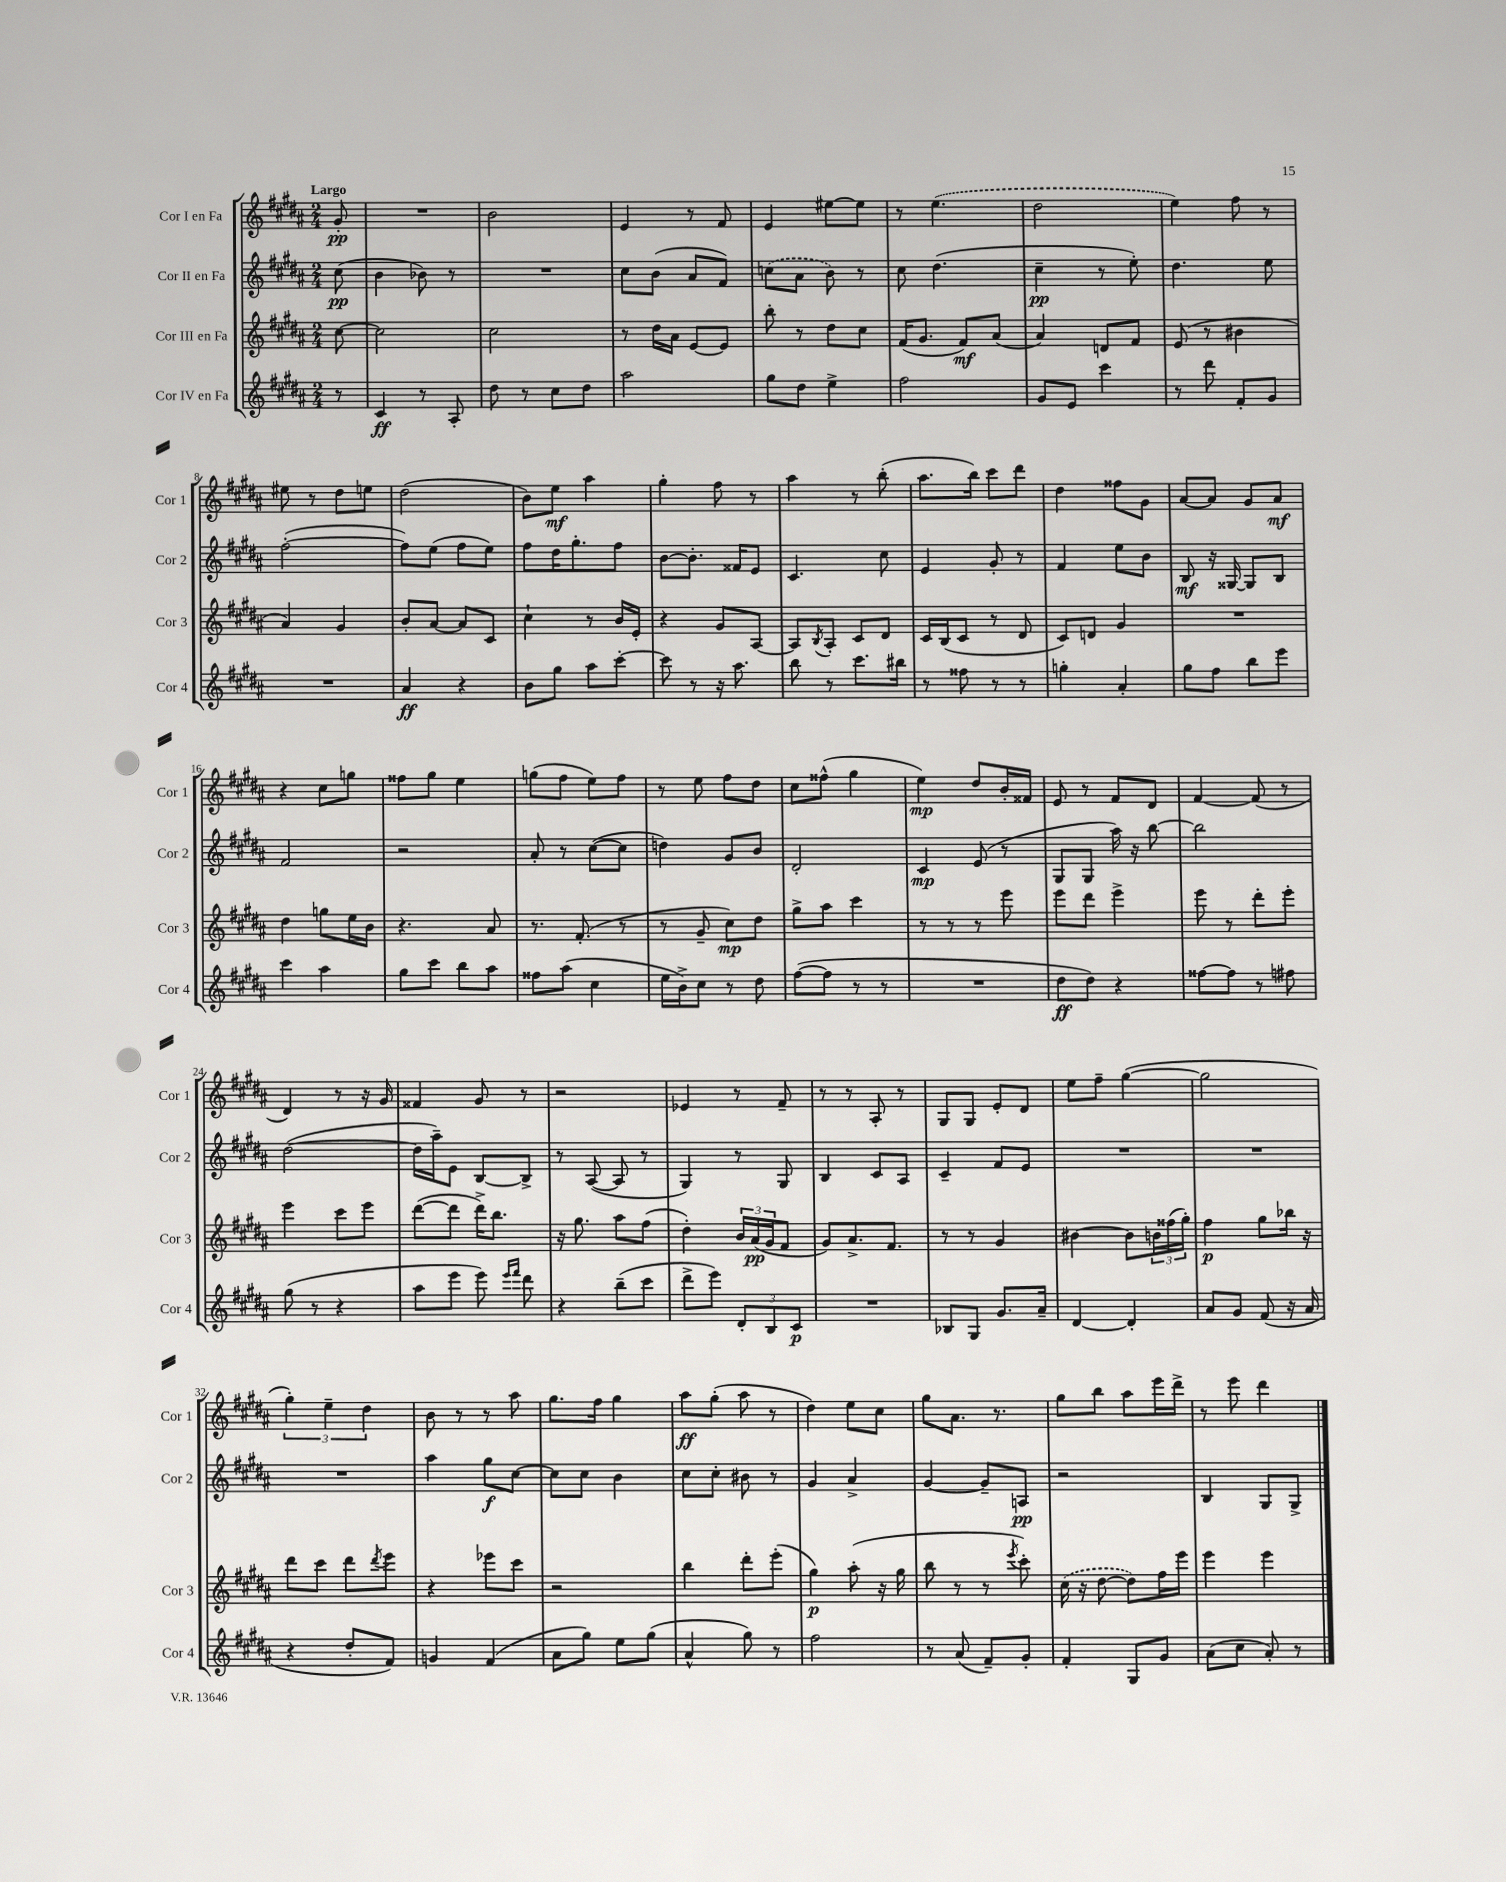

**kern	**kern	**kern	**kern
*staff4	*staff3	*staff2	*staff1
*clefG2	*clefG2	*clefG2	*clefG2
*k[f#c#g#d#a#]	*k[f#c#g#d#a#]	*k[f#c#g#d#a#]	*k[f#c#g#d#a#]
*M2/4	*M2/4	*M2/4	*M2/4
8r	[8cc#\	(8cc#\	8g#'/
=	=	=	=
4c#/	2cc#\]	4b\	2r
8r	.	8b-\)	.
8A#'/	.	8r	.
=	=	=	=
8dd#\	2cc#\	2r	2b\
8r	.	.	.
8cc#\L	.	.	.
8dd#\J	.	.	.
=	=	=	=
2aa#\	8r	8cc#\L	4e/
.	16dd#\LL	(8b\J	.
.	16a#\JJ	.	.
.	[8e/L	8a#/L	8r
.	8e/]J	8f#/J)	8f#/
=	=	=	=
8gg#\L	8bb'\	(8cc\L	4e/
8dd#\J	8r	8a#\J	.
4ee^\	8dd#\L	8b\)	[8ee#\L
.	8cc#\J	8r	8ee#\]J
=	=	=	=
2ff#\	(16f#/LK	8cc#\	8r
.	8.g#/J	.	.
.	.	(4.dd#\	(4.ee\
.	8f#/L)	.	.
.	(8a#/J	.	.
=	=	=	=
8g#/L	4a#/)	4cc#~\	2dd#\
8e/J	.	.	.
4ccc#\	8d/L	8r	.
.	8f#/J	8ee'\)	.
=	=	=	=
8r	(8e/	4.dd#\	4ee\)
8ddd#\	8r	.	.
8f#'/L	4b#\	.	8ff#\
8g#/J	.	8ee\	8r
=	=	=	=
2r	4a#/)	([2ff#'\	8ee#\
.	.	.	8r
.	4g#/	.	8dd#\L
.	.	.	8ee\J
=	=	=	=
4a#/	8b'/L	8ff#\]L)	(2dd#\
.	[8a#/J	(8ee\J	.
4r	8a#/]L	8ff#\L	.
.	8c#/J	8ee\J)	.
=	=	=	=
8b\L	4cc#`\	8ff#\L	8b\L)
8gg#\J	.	16dd#\K	8ee\J
.	.	8.gg#'\	.
8aa#\L	8r	.	4aa#\
[8ccc#'\J	16b/LL	8ff#\J	.
.	16e'/JJ	.	.
=	=	=	=
8ccc#\]	4r	[8b\L	4gg#'\
8r	.	8.b'\]J	.
16r	8g#/L	.	8ff#\
8.aa#\	.	16f##/LK	.
.	[8A#/J	8e/J	8r
=	=	=	=
8bb\	8A#/]L	4.c#/	4aa#\
.	8qB/	.	.
8r	8A#'/J	.	.
8.ccc#\L	8c#/L	.	8r
.	8d#/J	8cc#\	(8bb'\
16bb#\Jk	.	.	.
=	=	=	=
8r	16c#/LL	4e/	8.aa#\L
.	(16B/J	.	.
8ff##\	8c#/J	.	.
.	.	.	16bb\Jk)
8r	8r	8g#'/	8ccc#\L
8r	8d#/	8r	8ddd#\J
=	=	=	=
4gg'\	8c#/L)	4f#/	4dd#\
.	8d/J	.	.
4a#'/	4g#/	8ee\L	8ff##\L
.	.	8b\J	8g#\J
=	=	=	=
8gg#\L	2r	8B/	[8a#/L
8ff#\J	.	16r	8a#/]J
.	.	[16G##/	.
8bb\L	.	8G##/]L	8g#/L
8eee\J	.	8B/J	8a#/J
=	=	=	=
4ccc#\	4dd#\	2f#/	4r
4aa#\	8gg\L	.	8cc#\L
.	16ee\L	.	8gg\J
.	16b\JJ	.	.
=	=	=	=
8gg#\L	4.r	2r	8ff##\L
8ccc#\J	.	.	8gg#\J
8bb\L	.	.	4ee\
8aa#\J	8a#/	.	.
=	=	=	=
8ff##\L	8.r	8a#'/	(8gg\L
(8aa#\J	.	8r	8ff#\J
.	(8.f#'/	.	.
4cc#\	.	([8cc#\L	8ee\L)
.	8r	8cc#\]J	8ff#\J
=	=	=	=
16ee\LL	8r	4dd\)	8r
16b^\J)	.	.	.
8cc#\J	8g#~/	.	8ee\
8r	8cc#\L)	8g#/L	8ff#\L
8dd#\	8dd#\J	8b/J	8dd#\J
=	=	=	=
([8ff#\L	8gg#^\L	2d#'/	8cc#\L
8ff#\]J	8aa#\J	.	(8ff##^^\J
8r	4ccc#\	.	4gg#\
8r	.	.	.
=	=	=	=
2r	8r	4c#/	4ee\)
.	8r	.	.
.	8r	(8e/	8dd#/L
.	8eee\	8r	16b'/L
.	.	.	16f##/JJ
=	=	=	=
8dd#\L	8eee\L	8G#/L	8e/
8dd#\J)	8ddd#\J	8G#/J	8r
4r	4eee^\	16aa#\)	8f#/L
.	.	16r	.
.	.	[8bb\	8d#/J
=	=	=	=
[8ff##\L	8eee\	2bb\]	[4f#/
8ff##\]J	8r	.	.
8r	8ddd#'\L	.	(8f#/]
8ff#\	8eee'\J	.	8r
=	=	=	=
(8gg#\	4eee\	([2dd#\	4d#/)
8r	.	.	.
4r	8ccc#\L	.	8r
.	8eee\J	.	16r
.	.	.	16g#/
=	=	=	=
8aa#\L	([8ddd#\L	16dd#\]LL	4f##/
.	.	16aa#~\J)	.
8eee\J	8ddd#\]J	8e\J	.
8eee\)	16ddd#^\LK)	[8B/L	8g#/
.	8.bb\J	.	.
16qqeee/LL	.	.	.
16qqfff#/JJ	.	.	.
8ddd#\	.	8B^/]J	8r
=	=	=	=
4r	16r	8r	2r
.	8.gg#\	.	.
.	.	([8A#/	.
(8bb~\L	8aa#\L	8A#/]	.
8ccc#\J	(8ff#\J	8r	.
=	=	=	=
8ddd#^\L	4dd#'\)	4G#/)	4e-/
8eee\J)	.	.	.
12d#'/L	24b/LL	8r	8r
.	(24a#/	.	.
12B/	24g#/J	.	.
.	8f#/J	8G#/	8f#~/
12c#/J	.	.	.
=	=	=	=
2r	8g#/L)	4B/	8r
.	8.a#^/	.	8r
.	.	8c#/L	8A#'/
.	8.f#/J	.	.
.	.	8A#/J	8r
=	=	=	=
8B-/L	8r	4c#~/	8G#/L
8G#/J	8r	.	8G#/J
8.g#/L	4g#/	8f#/L	8e'/L
.	.	8e/J	8d#/J
16a#~/Jk	.	.	.
=	=	=	=
[4d#/	[4b#\	2r	8ee\L
.	.	.	8ff#~\J
4d#'/]	8b#\]L	.	([4gg#\
.	24b\L	.	.
.	(24ff##\	.	.
.	24gg#'\JJ)	.	.
=	=	=	=
8a#/L	4ff#\	2r	2gg#\]
8g#/J	.	.	.
(8f#/	8gg#\L	.	.
16r	16bb-\Jk	.	.
16a#/	16r	.	.
=	=	=	=
4r	8ddd#\L	2r	6gg#'\)
.	8ccc#\J	.	.
.	.	.	6ee~\
8dd#'/L	8ddd#\L	.	.
.	.	.	6dd#\
.	8qddd#/	.	.
8f#/J)	8eee\J	.	.
=	=	=	=
4g/	4r	4aa#\	8b\
.	.	.	8r
(4f#/	8eee-\L	8gg#\L	8r
.	8ccc#\J	[8cc#\J	8aa#\
=	=	=	=
8a#\L	2r	8cc#\]L	8.gg#\L
8gg#\J)	.	8cc#\J	.
.	.	.	16ff#\Jk
8ee\L	.	4b\	4gg#\
(8gg#\J	.	.	.
=	=	=	=
4a#^^/	4bb\	8cc#\L	8aa#\L
.	.	8cc#'\J	(8gg#'\J
8gg#\)	8ddd#'\L	8b#\	8aa#\
8r	(8eee'\J	8r	8r
=	=	=	=
2ff#\	4gg#\)	4g#/	4dd#\)
.	(8aa#'\	4a#^/	8ee\L
.	16r	.	8cc#\J
.	16gg#\	.	.
=	=	=	=
8r	8bb\	[4g#/	8gg#\L
(8a#/	8r	.	8.a#\J
8f#~/L)	8r	8g#~/]L	.
.	.	.	8.r
.	8qeee/	.	.
8g#'/J	8ccc#'\)	8A/J	.
=	=	=	=
4f#'/	(16cc#\	2r	8gg#\L
.	16r	.	.
.	[8dd#\	.	8bb\J
8G#/L	8dd#\]L)	.	8aa#\L
8g#/J	16ff#\L	.	16eee\L
.	16eee\JJ	.	16ddd#^\JJ
=	=	=	=
(8a#\L	4eee\	4B/	8r
8cc#\J	.	.	8eee\
8a#'/)	4eee\	8G#/L	4ddd#\
8r	.	8G#^/J	.
==	==	==	==
*-	*-	*-	*-
